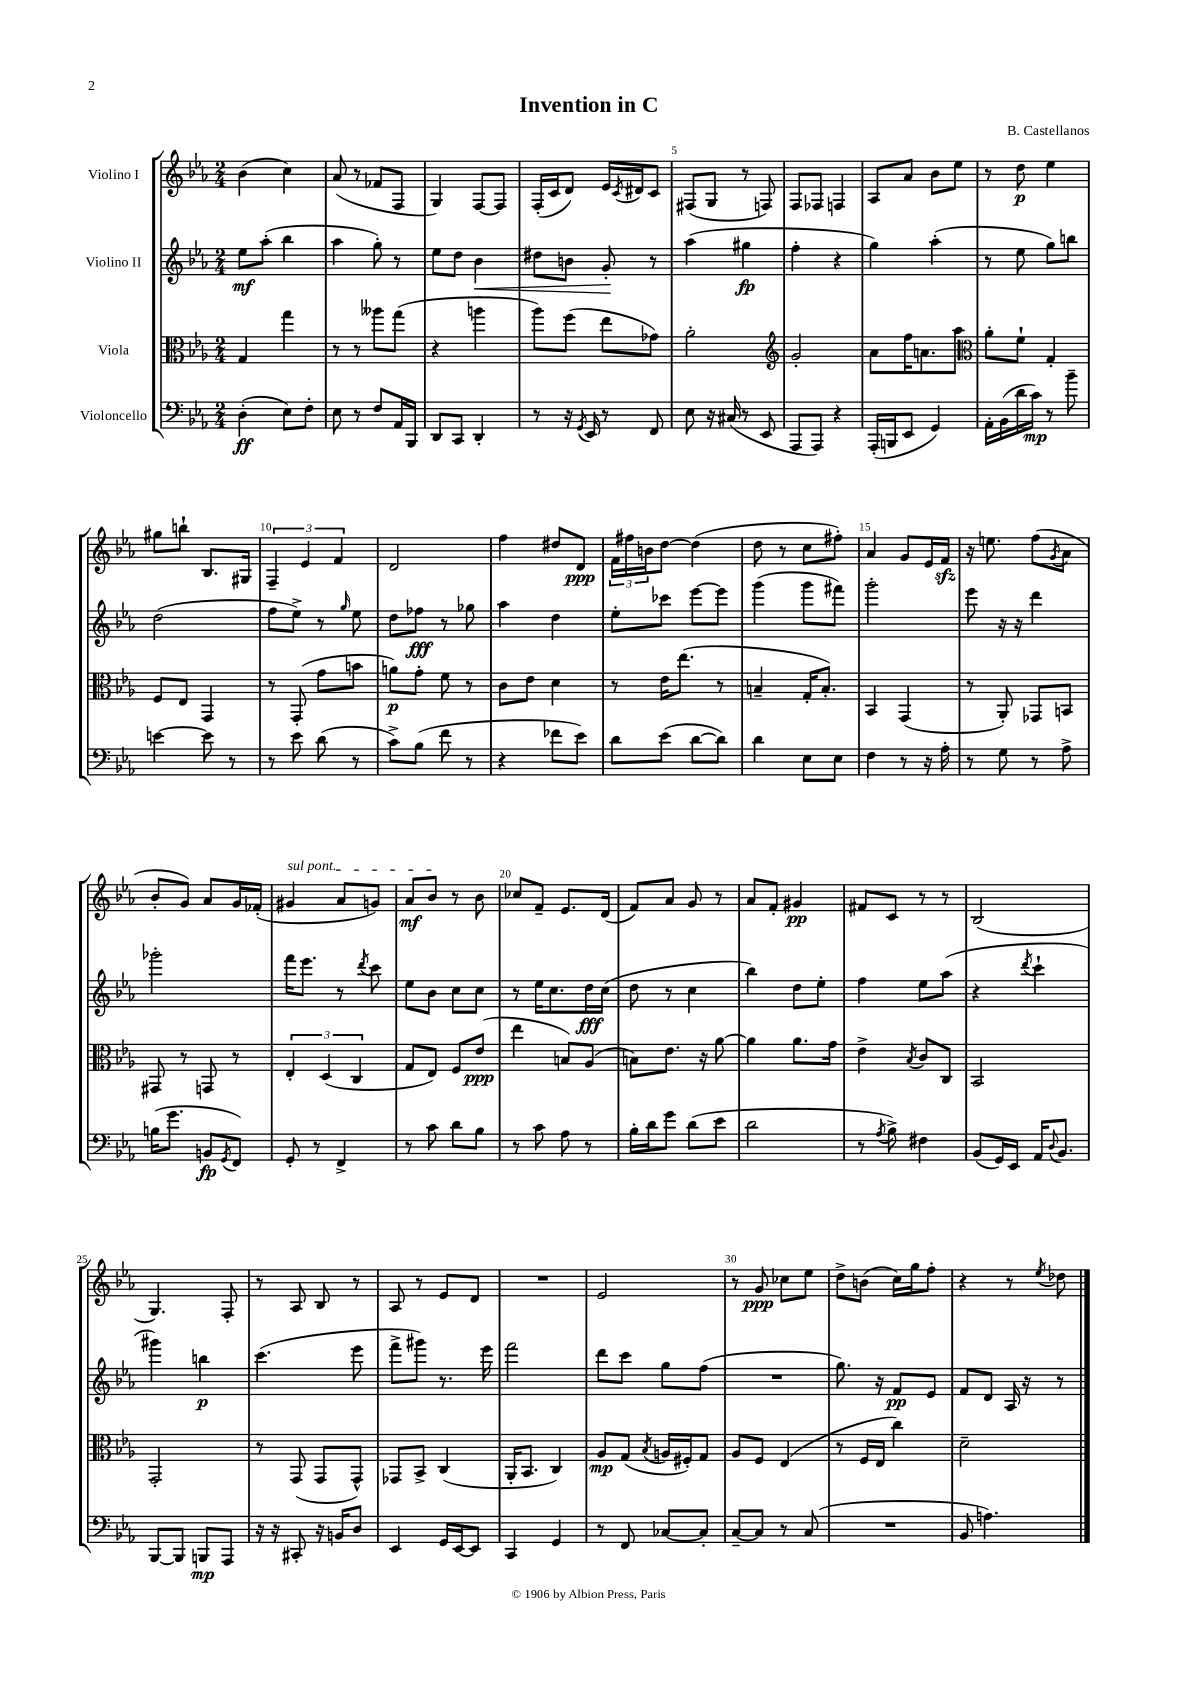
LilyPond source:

\header { title = "Invention in C" composer = "B. Castellanos" }
<<
\new StaffGroup <<
\new Staff = "s0" \with { instrumentName = "Violino I" } {
    \clef treble \key ees \major \numericTimeSignature \time 2/4
    bes'4( c''4) |
    aes'8( r8 fes'8 f8 |
    g4) f8~ f8 |
    f16-.( c'16 d'8) ees'16 \acciaccatura { c'8 } dis'16 c'8 |
    fis8( g8 r8 f8) |
    f8 fes8 f4 |
    aes8 aes'8 bes'8 ees''8 |
    r8 d''8\p ees''4 |
    gis''8 b''8-! bes8. gis16 |
    \tuplet 3/2 { f4-- ees'4 f'4 } |
    d'2 |
    f''4 dis''8 d'8\ppp |
    \tuplet 3/2 { f'16 fis''16 b'16 } d''8~ d''4( |
    d''8 r8 c''8 fis''8-.) |
    aes'4 g'8 ees'16 f'16\sfz |
    r16 e''8. f''8( \acciaccatura { g'8 } aes'8 |
    bes'8-. g'8) aes'8 g'16 fes'16-.( |
    \once \override TextSpanner.bound-details.left.text = \markup { \italic "sul pont." } gis'4\startTextSpan aes'8 g'8) |
    aes'8\mf bes'8\stopTextSpan r8 bes'8 |
    ces''8 f'8-- ees'8. d'16( |
    f'8) aes'8 g'8 r8 |
    aes'8 f'8-. gis'4\pp |
    fis'8 c'8 r8 r8 |
    bes2( |
    g4.) f8-. |
    r8 aes8 bes8 r8 |
    aes8 r8 ees'8 d'8 |
    R2 |
    ees'2 |
    r8 g'8\ppp ces''8 ees''8 |
    d''8-> b'8( c''16) g''16 f''8-. |
    r4 r8 \acciaccatura { ees''8 } des''8 \bar "|." |
}
\new Staff = "s1" \with { instrumentName = "Violino II" } {
    \clef treble \key ees \major \numericTimeSignature \time 2/4
    ees''8\mf aes''8-.( bes''4 |
    aes''4 g''8-.) r8 |
    ees''8 d''8 bes'4\< |
    dis''8 b'8 g'8-.\! r8 |
    aes''4( gis''4\fp |
    f''4-. r4 |
    g''4) aes''4-.( |
    r8 ees''8 g''8) b''8 |
    d''2( |
    f''8 ees''8->) r8 \grace { g''16 } ees''8 |
    d''8 fes''8\fff r8 ges''8 |
    aes''4 d''4 |
    ees''8-. ces'''8 ees'''8~ ees'''8 |
    g'''4( g'''8 fis'''8) |
    g'''2-. |
    ees'''8 r16 r16 d'''4 |
    ges'''2-. |
    f'''16 ees'''8. r8 \acciaccatura { d'''8 } c'''8 |
    ees''8 bes'8 c''8 c''8 |
    r8 ees''16 c''8. d''16\fff c''16( |
    d''8 r8 c''4 |
    bes''4) d''8 ees''8-. |
    f''4 ees''8 aes''8( |
    r4 \acciaccatura { d'''8 } c'''4-! |
    gis'''4) b''4\p |
    c'''4.( ees'''8 |
    f'''8-> gis'''8) r8. ees'''16 |
    f'''2 |
    d'''8 c'''8 g''8 f''8( |
    R2 |
    g''8.) r16 f'8\pp ees'8 |
    f'8 d'8 aes16 r16 r8 \bar "|." |
}
\new Staff = "s2" \with { instrumentName = "Viola" } {
    \clef alto \key ees \major \numericTimeSignature \time 2/4
    g4 g''4 |
    r8 r8 aeses''8 g''8( |
    r4 a''4 |
    aes''8) f''8( ees''8 ges'8) |
    aes'2-. |
    \clef treble g'2-. |
    aes'8 f''16 a'8. aes''8 |
    \clef alto aes'8-. f'8-! g4-. |
    f8 ees8 g,4 |
    r8 g,8-.( g'8 b'8 |
    a'8\p) g'8-. f'8 r8 |
    c'8 ees'8 d'4 |
    r8 ees'16 ees''8.( r8 |
    b4-- g16-. b8.-.) |
    bes,4 g,4( |
    r8 aes,8-.) ges,8 b,8 |
    gis,8 r8 g,8 r8 |
    \tuplet 3/2 { ees4-. d4( c4 } |
    g8 ees8) f8 ees'8\ppp( |
    ees''4 b8) aes8( |
    b8) ees'8. r16 aes'8~ |
    aes'4 aes'8. g'16 |
    ees'4-> \acciaccatura { bes8 } c'8 c8 |
    bes,2 |
    g,2-. |
    r8 g,8( g,8 g,8-^) |
    ges,8 bes,8-> c4( |
    aes,16-. bes,8. c4) |
    aes8\mp g8( \acciaccatura { bes8 } a16 fis16-.) g8 |
    aes8 f8 ees4( |
    r8 f16 ees16 c''4) |
    d'2-- \bar "|." |
}
\new Staff = "s3" \with { instrumentName = "Violoncello" } {
    \clef bass \key ees \major \numericTimeSignature \time 2/4
    d4-.\ff( ees8) f8-. |
    ees8 r8 f8 aes,16 bes,,16 |
    d,8 c,8 d,4-. |
    r8 r16 \acciaccatura { g,8 } ees,16 r8 f,8 |
    ees8 r16 cis16( r8 ees,8 |
    aes,,8 aes,,8) r4 |
    aes,,16-.( b,,16 ees,8 g,4) |
    aes,16-. bes,16( d'16 c'16\mp) r8 bes'8-- |
    e'4~ e'8 r8 |
    r8 ees'8 d'8( r8 |
    c'8->) bes8( f'8 r8 |
    r4 fes'8 ees'8) |
    d'8 ees'8( d'8~ d'8) |
    d'4 ees8 ees8 |
    f4 r8 r16 aes16-. |
    r8 g8 r8 aes8-> |
    b16( g'8. b,8\fp \acciaccatura { g,8 } f,8) |
    g,8-. r8 f,4-> |
    r8 c'8 d'8 bes8 |
    r8 c'8 aes8 r8 |
    bes16-. d'16 g'8 d'8( ees'8 |
    d'2 |
    r8 \acciaccatura { aes8 } bes8->) fis4 |
    bes,8( g,16) ees,16 aes,16 \appoggiatura { d8 } bes,8. |
    bes,,8~ bes,,8 b,,8\mp aes,,8 |
    r16 r16 cis,8-. r16 b,16 d8 |
    ees,4 g,16 ees,16~ ees,8 |
    c,4 g,4 |
    r8 f,8 ces8~ ces8-. |
    c8~-- c8 r8 c8( |
    R2 |
    bes,8 a4.) \bar "|." |
}
>>
>>
\layout { \context { \Score \override BarNumber.break-visibility = ##(#f #t #t) barNumberVisibility = #(every-nth-bar-number-visible 5) } }
